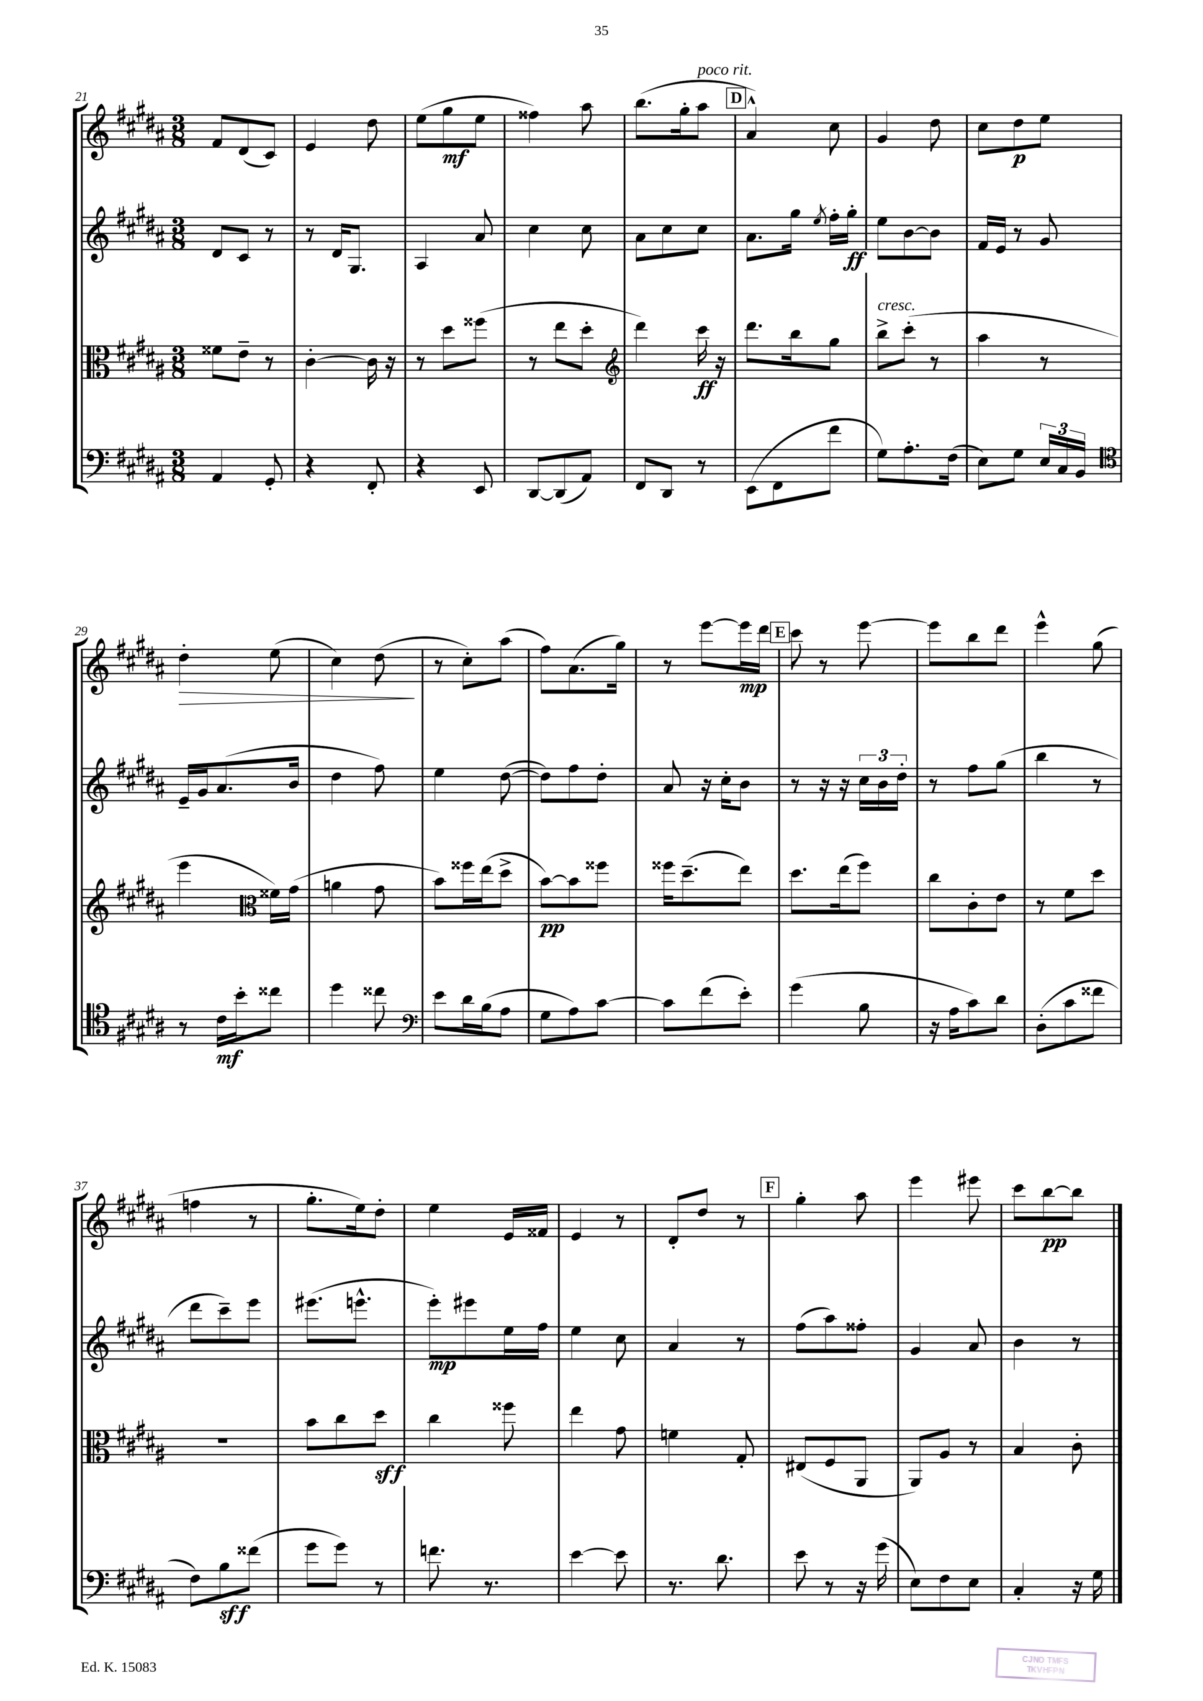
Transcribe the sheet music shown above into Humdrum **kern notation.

**kern	**dynam	**kern	**dynam	**kern	**dynam	**kern	**dynam
*part4	*part4	*part3	*part3	*part2	*part2	*part1	*part1
*staff4	*staff4	*staff3	*staff3	*staff2	*staff2	*staff1	*staff1
*clefF4	*	*clefC3	*	*clefG2	*	*clefG2	*
*k[f#c#g#d#a#]	*	*k[f#c#g#d#a#]	*	*k[f#c#g#d#a#]	*	*k[f#c#g#d#a#]	*
*M3/8	*	*M3/8	*	*M3/8	*	*M3/8	*
=21	=21	=21	=21	=21	=21	=21	=21
4AA#/	.	8f##X\L	.	8d#/L	.	8f#/L	.
.	.	8e~\J	.	8c#/J	.	(8d#/	.
8GG#'/	.	8r	.	8r	.	8c#/J)	.
=22	=22	=22	=22	=22	=22	=22	=22
4r	.	[4c#'\	.	8r	.	4e/	.
.	.	.	.	16d#/KL	.	.	.
.	.	.	.	8.G#/J	.	.	.
8FF#'/	.	16c#\]	.	.	.	8dd#\	.
.	.	16r	.	.	.	.	.
=23	=23	=23	=23	=23	=23	=23	=23
4r	.	8r	.	4A#/	.	(8ee\L	.
.	.	8dd#\L	.	.	.	8gg#\	mf
8EE/	.	(8ff##X\J	.	8a#/	.	8ee\J	.
=24	=24	=24	=24	=24	=24	=24	=24
[8DD#/L	.	8r	.	4cc#\	.	4ff##X\)	.
(8DD#/]	.	8ee\L	.	.	.	.	.
8AA#/J)	.	8dd#'\J	.	8cc#\	.	8aa#\	.
=25	=25	=25	=25	=25	=25	=25	=25
*	*	*clefG2	*	*	*	*	*
8FF#/L	.	4ddd#\)	.	8a#\L	.	(8.bb\L	.
8DD#/J	.	.	.	8cc#\	.	.	.
.	.	.	.	.	.	16gg#'\k	.
!	!	!	!	!	!	!LO:TX:a:i:t=poco rit.	!
8r	.	16ccc#\	ff	8cc#\J	.	8aa#\J	.
.	.	16r	.	.	.	.	.
!!LO:REH:place=s1:t=D
=26	=26	=26	=26	=26	=26	=26	=26
(8EE\L	.	8.ddd#\L	.	8.a#\L	.	4a#^^/)	.
8FF#\	.	.	.	.	.	.	.
.	.	16bb\k	.	16gg#\Jk	.	.	.
.	.	.	.	8qee/	.	.	.
8f#\J	.	8gg#\J	.	16ff#'\LL	.	8cc#\	.
.	.	.	.	16gg#'\JJ	ff	.	.
=27	=27	=27	=27	=27	=27	=27	=27
!	!	!LO:TX:a:i:t=cresc.	!	!	!	!	!
8G#\L)	.	8bb^\L	.	8ee\L	.	4g#/	.
8.A#'\	.	(8ccc#'\J	.	[8b\	.	.	.
.	.	8r	.	8b\J]	.	8dd#\	.
(16F#\Jk	.	.	.	.	.	.	.
=28	=28	=28	=28	=28	=28	=28	=28
8E\L)	.	4aa#\	.	16f#/LL	.	8cc#\L	.
.	.	.	.	16e/JJ	.	.	.
8G#\J	.	.	.	8r	.	8dd#\	p
24E/LL	.	8r	.	8g#/	.	8ee\J	.
24C#/	.	.	.	.	.	.	.
24BB/JJ	.	.	.	.	.	.	.
!!LO:LB:g=z
=29	=29	=29	=29	=29	=29	=29	=29
*clefC4	*	*	*	*	*	*	*
!	!	!	!	!	!	!	!LO:HP:b
8r	.	4eee\	.	16e~/LL	.	4dd#'\	>
.	.	.	.	16g#/J	.	.	.
16c#\LL	mf	.	.	(8.a#/	.	.	.
16b'\J	.	.	.	.	.	.	.
*	*	*clefC3	*	*	*	*	*
8cc##X\J	.	16f##X\LL)	.	.	.	(8ee\	.
.	.	(16g#\JJ	.	16b/Jk	.	.	.
=30	=30	=30	=30	=30	=30	=30	=30
4dd#\	.	4an\	.	4dd#\	.	4cc#\)	.
8cc##X\	.	8g#\	.	8ff#\)	.	(8dd#\	.
.	.	.	.	.	.	.	]
=31	=31	=31	=31	=31	=31	=31	=31
*clefF4	*	*	*	*	*	*	*
8e\L	.	8b\L)	.	4ee\	.	8r	.
16d#\L	.	16ff##X\L	.	.	.	8cc#'\L)	.
(16B\J	.	(16ee\J	.	.	.	.	.
8A#\J	.	8dd#^\J	.	([8dd#\	.	(8aa#\J	.
=32	=32	=32	=32	=32	=32	=32	=32
8G#\L	.	[8b\L)	pp	8dd#\L])	.	8ff#\L)	.
8A#\)	.	8b\]	.	8ff#\	.	(8.a#\	.
[8c#\J	.	8ff##X\J	.	8dd#'\J	.	.	.
.	.	.	.	.	.	16gg#\Jk)	.
=33	=33	=33	=33	=33	=33	=33	=33
8c#\L]	.	16ff##X\KL	.	8a#/	.	8r	.
.	.	(8.dd#~\	.	.	.	.	.
(8f#\	.	.	.	16r	.	[8eee\L	.
.	.	.	.	16cc#'\KL	.	.	.
8e'\J)	.	8ee\J)	.	8b\J	.	16eee\L]	mp
.	.	.	.	.	.	16ddd#\JJ	.
!!LO:REH:place=s1:t=E
=34	=34	=34	=34	=34	=34	=34	=34
(4g#\	.	8.dd#\L	.	8r	.	8ccc#\	.
.	.	.	.	16r	.	8r	.
.	.	(16ee\k	.	16r	.	.	.
8B\	.	8ff#\J)	.	24cc#\LL	.	[8eee\	.
.	.	.	.	24b\	.	.	.
.	.	.	.	24dd#'\JJ	.	.	.
=35	=35	=35	=35	=35	=35	=35	=35
16r	.	8cc#\L	.	8r	.	8eee\L]	.
16A#\KL	.	.	.	.	.	.	.
8c#\)	.	8c#'\	.	8ff#\L	.	8bb\	.
8d#\J	.	8e\J	.	(8gg#\J	.	8ddd#\J	.
=36	=36	=36	=36	=36	=36	=36	=36
(8D#'\L	.	8r	.	4bb\	.	4eee^^\	.
8c#\	.	8f#\L	.	.	.	.	.
8f##X\J	.	8dd#\J	.	8r	.	(8gg#\	.
!!LO:LB:g=z
=37	=37	=37	=37	=37	=37	=37	=37
8F#\L)	.	4.r	.	8ddd#\L	.	4ffn\	.
8B\	sff	.	.	8ccc#~\)	.	.	.
(8f##X\J	.	.	.	8eee\J	.	8r	.
=38	=38	=38	=38	=38	=38	=38	=38
8g#\L	.	8b\L	.	(8.eee#X\L	.	8.gg#'\L	.
8g#\J)	.	8cc#\	.	.	.	.	.
.	.	.	.	8.eeen^^\J	.	16ee\k)	.
8r	.	8dd#\J	sff	.	.	8dd#'\J	.
=39	=39	=39	=39	=39	=39	=39	=39
8.fn\	.	4cc#\	.	8eee'\L)	mp	4ee\	.
.	.	.	.	8eee#X\	.	.	.
8.r	.	.	.	.	.	.	.
.	.	8ff##X\	.	16ee\L	.	16e/LL	.
.	.	.	.	16ff#\JJ	.	16f##X/JJ	.
=40	=40	=40	=40	=40	=40	=40	=40
[4e\	.	4ee\	.	4ee\	.	4e/	.
8e\]	.	8g#\	.	8cc#\	.	8r	.
=41	=41	=41	=41	=41	=41	=41	=41
8.r	.	4fn\	.	4a#/	.	8d#'/L	.
.	.	.	.	.	.	8dd#/J	.
8.d#\	.	.	.	.	.	.	.
.	.	8G#'/	.	8r	.	8r	.
!!LO:REH:place=s1:t=F
=42	=42	=42	=42	=42	=42	=42	=42
8e\	.	(8E#X/L	.	(8ff#\L	.	4gg#'\	.
8r	.	8F#/	.	8aa#\)	.	.	.
16r	.	8AA#/J	.	8ff##X'\J	.	8aa#\	.
(16g#\	.	.	.	.	.	.	.
=43	=43	=43	=43	=43	=43	=43	=43
8E\L)	.	8AA#/L)	.	4g#/	.	4eee\	.
8F#\	.	8A#/J	.	.	.	.	.
8E\J	.	8r	.	8a#/	.	8eee#X\	.
=44	=44	=44	=44	=44	=44	=44	=44
4C#'/	.	4B/	.	4b\	.	8ccc#\L	.
.	.	.	.	.	.	[8bb\	pp
16r	.	8c#'\	.	8r	.	8bb\J]	.
16G#\	.	.	.	.	.	.	.
==	==	==	==	==	==	==	==
*-	*-	*-	*-	*-	*-	*-	*-
